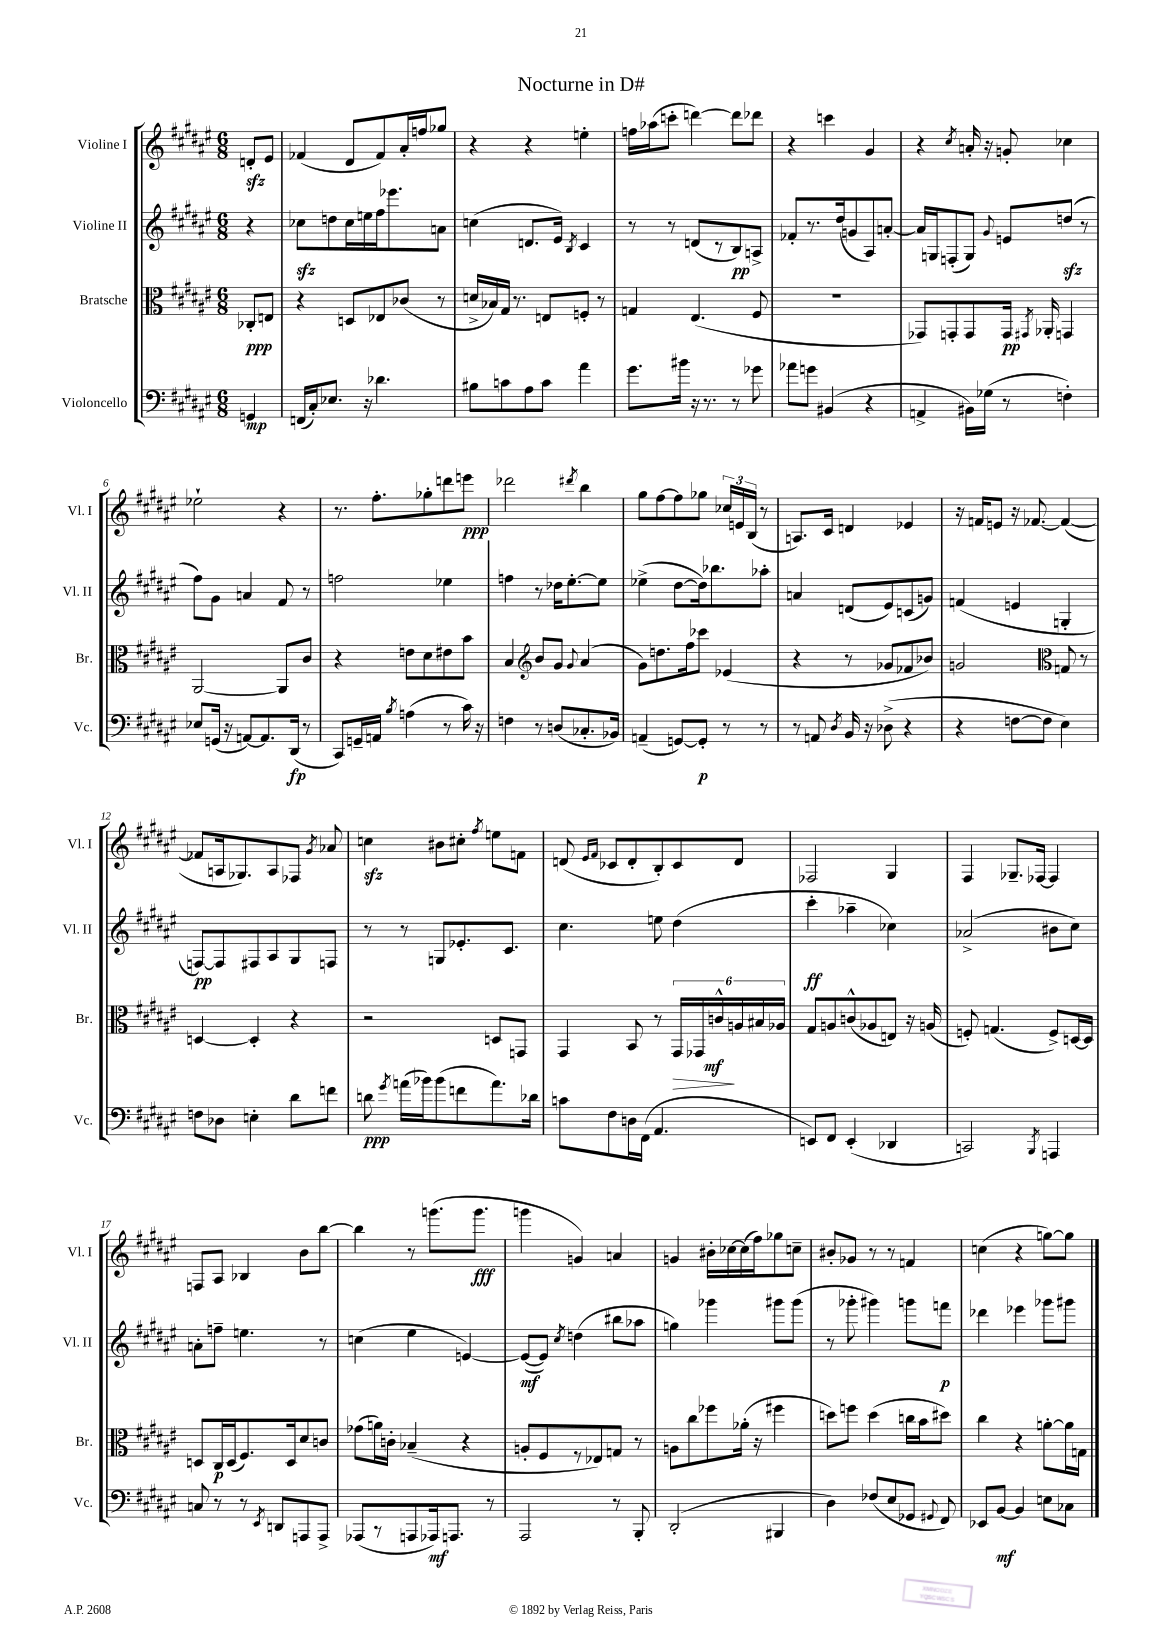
\header { title = "Nocturne in D#" }
<<
\new StaffGroup <<
\new Staff = "s0" \with { instrumentName = "Violine I" shortInstrumentName = "Vl. I" } {
    \clef treble \key fis \major \numericTimeSignature \time 6/8 \partial 4
    \autoBeamOff d'8[-.\sfz eis'8] |
    fes'4( dis'8[ fes'8) ais'16-. f''16 ges''8] |
    r4 r4 e''4-. |
    f''16[ aes''16( c'''8]-. d'''4~) d'''8[ des'''8] |
    r4 c'''4 gis'4 |
    r4 \acciaccatura { cis''8 } a'16-. r16 g'8-. ces''4 |
    ees''2-! r4 |
    r8. fis''8.[-. ges''8-. d'''8 e'''8]\ppp |
    des'''2 \acciaccatura { dis'''8 } b''4 |
    gis''8[ fis''8~ fis''8 ges''8] \tuplet 3/2 { ces''16[ e'16 b16]( } r8 |
    a8.[) cis'16] d'4 ees'4 |
    r16 f'16[ e'8] r16 fes'8.~ fes'4~( |
    fes'8[ a16 ges8.) a8 fes8] \acciaccatura { gis'8 } aes'8 |
    c''4\sfz bis'8[ cis''8]-. \acciaccatura { fis''8 } e''8[ f'8] |
    d'8( \grace { eis'16[ fis'16] } ces'8[ d'8-. b8-.) ces'8 d'8] |
    fes2 gis4 |
    fis4 ges8.[-- fes16]~ fes4 |
    f8[ ais8] bes4 b'8[ b''8]~ |
    b''4 r8 g'''8.[( g'''8.]\fff |
    g'''4 g'4) a'4 |
    g'4 bis'16[-. ces''16~ ces''16( fis''16) ges''8 c''8]-- |
    bis'8[-. ges'8] r8 r8 f'4 |
    c''4( r4 g''8[~) g''8] \bar "|." |
}
\new Staff = "s1" \with { instrumentName = "Violine II" shortInstrumentName = "Vl. II" } {
    \clef treble \key fis \major \numericTimeSignature \time 6/8 \partial 4
    \autoBeamOff r4 |
    ces''8[\sfz d''8 ces''16 e''16 fis''16 ees'''8. a'8] |
    c''4( d'8.[ eis'16]) \acciaccatura { b8 } cis'4 |
    r8 r8 d'8[( r8 b8\pp) a8]-> |
    fes'8[-. r8. dis''16( g'8 ais8) a'8]~-. |
    a'16[ g16 f8-.( g8]) \appoggiatura { gis'8 } e'8[ d''8]\sfz( r8 |
    fis''8[) gis'8] a'4 fis'8 r8 |
    f''2 ees''4 |
    f''4 r8 des''16[ eis''8.~-. eis''8] |
    ees''4->( dis''8[~ dis''16) bes''8. aes''8]-. |
    a'4 d'8[( eis'8) c'8( g'8]) |
    f'4( e'4 g4-. |
    f8[~\pp) f8 fis8 ais8 gis8 f8] |
    r8 r8 g8[ ees'8.-. cis'8.] |
    cis''4. e''8 dis''4( |
    cis'''4-.\ff aes''4-- ces''4) |
    aes'2->( bis'8[ cis''8]) |
    a'8[-. f''8]-- e''4. r8 |
    c''4( eis''4 e'4~) |
    e'8[~\mf( e'8]) \acciaccatura { cis''8 } d''4( bis''8[ aes''8] |
    g''4) ges'''4 gis'''8[ gis'''8]( |
    r8 ges'''8-. gis'''4) g'''8[ f'''8]\p |
    des'''4 ees'''4 ges'''8[ gis'''8] \bar "|." |
}
\new Staff = "s2" \with { instrumentName = "Bratsche" shortInstrumentName = "Br." } {
    \clef alto \key fis \major \numericTimeSignature \time 6/8 \partial 4
    \autoBeamOff ces8[-.\ppp e8] |
    r4 d8[ ees8 ces'8]( r8 |
    d'16[-> bes16) gis16] r8. e8[ f8]-. r8 |
    g4 eis4.( fis8 |
    R2. |
    ges,8[) g,8-. g,8 g,16]\pp \acciaccatura { gis,8 } aes,16-. g,4 |
    ais,2~ ais,8[ cis'8] |
    r4 e'8[ dis'8 eis'8 b'8] |
    b4 \clef treble b'8[ gis'8] \appoggiatura { gis'8 } ais'4( |
    gis'8[) d''8. fis''16 ces'''8] ees'4( |
    r4 r8 ges'8[ fes'8 bes'8]) |
    g'2 \clef alto g8 r8 |
    d4~ d4-. r4 |
    r2 d8[ g,8] |
    gis,4 b,8 r8 \tuplet 6/4 { gis,16[\> ges,16 c'16-^\mf\! a16 bis16 aes16] } |
    gis8[ a8 c'8-^( aes8 e8]) r16 a16( |
    f8-.) g4.( f8[->) d16~ d16] |
    d8[ cis16\p d16( fis8.) d16 dis'8 c'8] |
    ges'8[( a'16) c'16]-. bes4--( r4 |
    a8[-. fis8 r8 ees8) g8] r8 |
    a8[ cis''8 fes''8 aes'16]-.( r16 fis''4 |
    d''8[) f''8] d''4( c''16[ b'16 dis''8]) |
    cis''4 r4 a'8[~-. a'16 g16] \bar "|." |
}
\new Staff = "s3" \with { instrumentName = "Violoncello" shortInstrumentName = "Vc." } {
    \clef bass \key fis \major \numericTimeSignature \time 6/8 \partial 4
    \autoBeamOff g,4\mp |
    f,16[( cis16-.) ees8.] r16 des'4. |
    bis8[ c'8 ais8 c'8] ais'4 |
    gis'8.[ bis'16] r16 r8. r8 ges'8 |
    aes'8[ g'8] bis,4( r4 |
    a,4-> bis,16[) ges16]( r8 f4-.) |
    ees8[ g,16]( r16 a,8[~) a,8. dis,16]\fp( r8 |
    cis,8[) g,16-- a,16] \acciaccatura { b8 } a4( r8 cis'16) r16 |
    f4 r8 d8[( ces8.-. bes,16]) |
    a,4--( g,8[~) g,8]-.\p r8 r8 |
    r8 a,8 \acciaccatura { dis8 } b,16 r16 des8->( r4 |
    r4 f8[~ f8] eis4) |
    f8[ des8] e4-. dis'8[ f'8] |
    d'8\ppp \acciaccatura { gis'8 } a'16[( bes'16) bes'8( f'8 a'8.) des'16] |
    c'8[ fis8 d16 fis,16]( ais,4. |
    e,8[) fis,8] e,4-.( des,4 |
    c,2) \acciaccatura { b,,8 } a,,4 |
    c8 r8 r8 \acciaccatura { eis,8 } d,8[ a,,8 a,,8]-> |
    aes,,8[( r8 a,,8 aes,,16\mf) a,,8.] r8 |
    ais,,2 r8 b,,8-. |
    dis,2-.( bis,,4 |
    dis4) fes8[( eis8 ges,8] \appoggiatura { gis,8 } fis,8) |
    ees,8[ b,8]~\mf b,4 e8[ ces8] \bar "|." |
}
>>
>>
